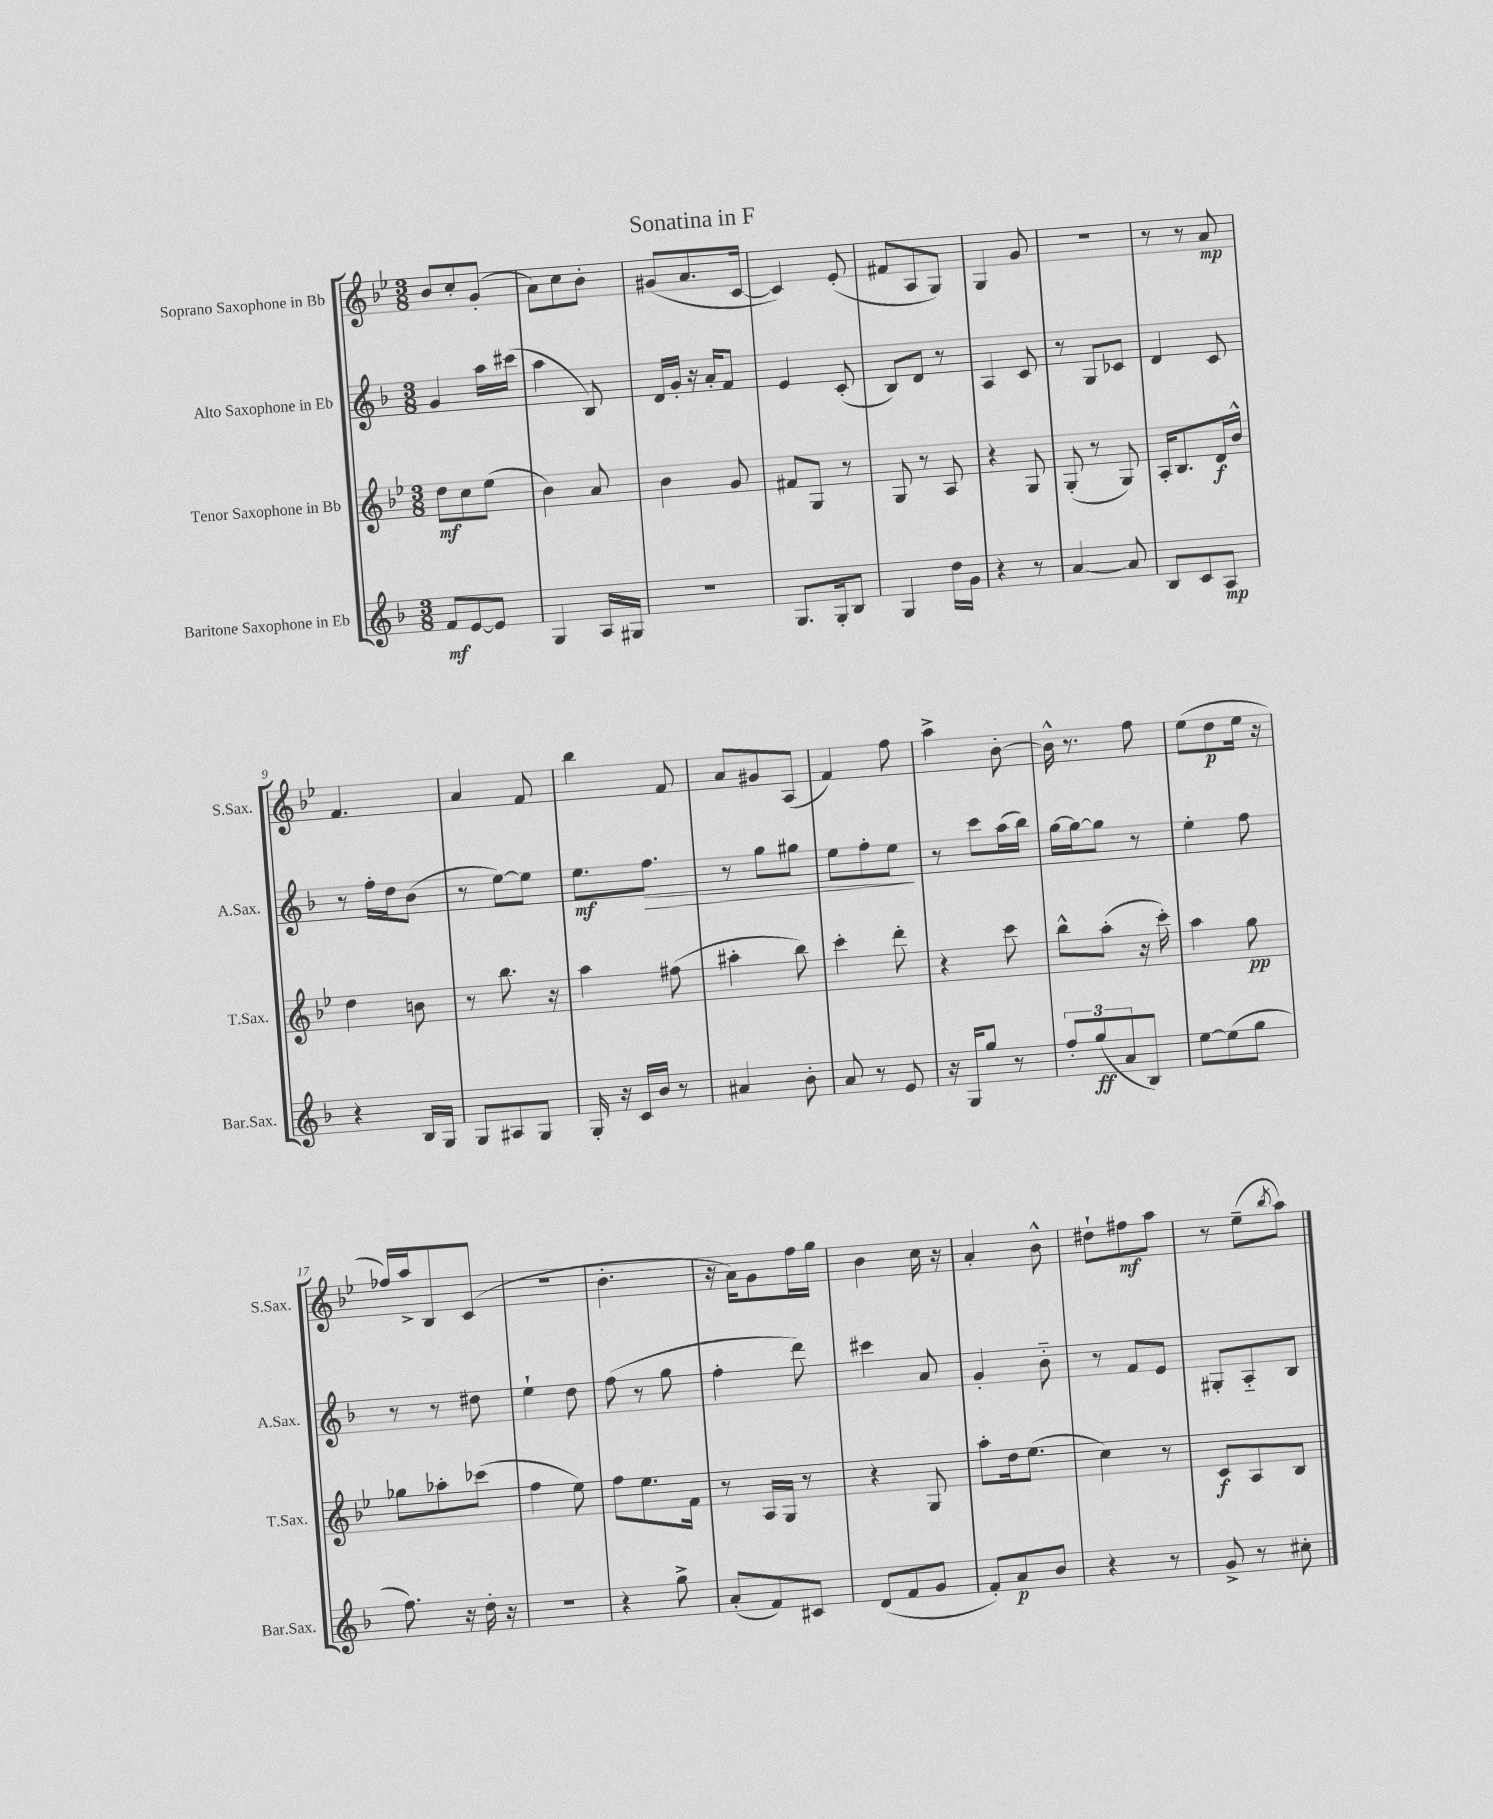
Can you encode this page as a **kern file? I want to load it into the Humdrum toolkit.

**kern	**dynam	**kern	**dynam	**kern	**dynam	**kern	**dynam
*part4	*part4	*part3	*part3	*part2	*part2	*part1	*part1
*staff4	*staff4	*staff3	*staff3	*staff2	*staff2	*staff1	*staff1
*I"Baritone Saxophone in Eb	*	*I"Tenor Saxophone in Bb	*	*I"Alto Saxophone in Eb	*	*I"Soprano Saxophone in Bb	*
*I'Bar.Sax.	*	*I'T.Sax.	*	*I'A.Sax.	*	*I'S.Sax.	*
*clefG2	*	*clefG2	*	*clefG2	*	*clefG2	*
*k[b-]	*	*k[b-e-]	*	*k[b-]	*	*k[b-e-]	*
*M3/8	*	*M3/8	*	*M3/8	*	*M3/8	*
=1	=1	=1	=1	=1	=1	=1	=1
8f/L	mf	8dd\L	mf	4g/	.	8b-/L	.
[8e/	.	8cc\	.	.	.	8cc'/	.
8e/J]	.	(8ee-\J	.	16aa\LL	.	(8g'/J	.
.	.	.	.	(16ccc#X\JJ	.	.	.
=2	=2	=2	=2	=2	=2	=2	=2
4G/	.	4b-\)	.	4aa\	.	8a\L)	.
.	.	.	.	.	.	8cc\	.
16A/LL	.	8a/	.	8B-/)	.	8b-'\J	.
16G#X/JJ	.	.	.	.	.	.	.
=3	=3	=3	=3	=3	=3	=3	=3
4.r	.	4b-\	.	16d/LL	.	(8g#X/L	.
.	.	.	.	16g'/JJ	.	.	.
.	.	.	.	16r	.	8.a/	.
.	.	.	.	16a'/KL	.	.	.
.	.	8g/	.	8f/J	.	.	.
.	.	.	.	.	.	[16c/Jk	.
=4	=4	=4	=4	=4	=4	=4	=4
8.G/L	.	8f#X/L	.	4e/	.	4c/])	.
.	.	8G/J	.	.	.	.	.
16G'/k	.	.	.	.	.	.	.
8B-/J	.	8r	.	(8c'/	.	(8e-'/	.
=5	=5	=5	=5	=5	=5	=5	=5
4G/	.	8G/	.	8B-/L)	.	8f#X/L	.
.	.	8r	.	8d/J	.	8A/	.
16dd\LL	.	8A/	.	8r	.	8G/J)	.
16g\JJ	.	.	.	.	.	.	.
=6	=6	=6	=6	=6	=6	=6	=6
4r	.	4r	.	4A/	.	4G/	.
8r	.	8G/	.	8c/	.	8g/	.
=7	=7	=7	=7	=7	=7	=7	=7
[4a/	.	(8G'/	.	8r	.	4.r	.
.	.	8r	.	8G/L	.	.	.
8a/]	.	8G/)	.	8c-X/J	.	.	.
=8	=8	=8	=8	=8	=8	=8	=8
8B-/L	.	16A'/KL	.	4d/	.	8r	.
.	.	8.B-/	.	.	.	.	.
8c/	.	.	.	.	.	8r	.
8A/J	mp	16d/L	f	8c/	.	8a/	mp
.	.	16b-^^/JJ	.	.	.	.	.
!!LO:LB:g=z
=9	=9	=9	=9	=9	=9	=9	=9
4r	.	4dd\	.	8r	.	4.f/	.
.	.	.	.	16ff'\LL	.	.	.
.	.	.	.	16dd\J	.	.	.
16B-/LL	.	8bn\	.	(8b-\J	.	.	.
16G/JJ	.	.	.	.	.	.	.
=10	=10	=10	=10	=10	=10	=10	=10
8G/L	.	8r	.	8r	.	4a/	.
8A#X/	.	8.bb-\	.	[8ee\L)	.	.	.
8G/J	.	.	.	8ee\J]	.	8f/	.
.	.	16r	.	.	.	.	.
=11	=11	=11	=11	=11	=11	=11	=11
16G'/	.	4aa\	.	8.ee\L	mf	4bb-\	.
16r	.	.	.	.	.	.	.
16c/LL	.	.	.	.	.	.	.
!	!	!	!	!	!LO:HP:b	!	!
16b-/JJ	.	.	.	8.ff\J	>	.	.
8r	.	(8ff#X\	.	.	.	8f/	.
=12	=12	=12	=12	=12	=12	=12	=12
4a#X/	.	4aa#X'\	.	8r	.	8a/L	.
.	.	.	.	8gg\L	.	8g#X/	.
8b-'\	.	8bb-\)	.	8gg#X\J	.	(8A/J	.
=13	=13	=13	=13	=13	=13	=13	=13
8a/	.	4ccc'\	.	8ee\L	.	4f/)	.
8r	.	.	.	8ff'\	.	.	.
8e/	.	8ddd'\	.	8ee\J	.	8ff\	.
.	.	.	.	.	]	.	.
=14	=14	=14	=14	=14	=14	=14	=14
16r	.	4r	.	8r	.	4aa^\	.
16G/KL	.	.	.	.	.	.	.
8gg/J	.	.	.	8ccc\L	.	.	.
8r	.	8ccc\	.	(16aa\L	.	[8b-'\	.
.	.	.	.	16bb-\JJ)	.	.	.
=15	=15	=15	=15	=15	=15	=15	=15
12ff'/L	.	8bb-^^\L	.	[16gg\LL	.	16b-^^\]	.
.	.	.	.	16gg\J_	.	8.r	.
(12gg/	ff	.	.	.	.	.	.
.	.	(8aa'\J	.	8gg\J]	.	.	.
12a/	.	.	.	.	.	.	.
8B-/J)	.	16r	.	8r	.	8ff\	.
.	.	16ccc'\)	.	.	.	.	.
=16	=16	=16	=16	=16	=16	=16	=16
[8ee\L	.	4aa\	.	4ee'\	.	(8ee-\L	.
(8ee\]	.	.	.	.	.	8dd\	p
8gg\J	.	8gg\	pp	8ff\	.	16ee-\Jk	.
.	.	.	.	.	.	16r	.
!!LO:LB:g=z
=17	=17	=17	=17	=17	=17	=17	=17
8.ff\)	.	8gg-X\L	.	8r	.	16ff-X/LL)	.
.	.	.	.	.	.	16aa^/J	.
.	.	8aa-X'\	.	8r	.	8B-/	.
16r	.	.	.	.	.	.	.
16dd'\	.	(8ccc-X\J	.	8dd#X\	.	(8c/J	.
16r	.	.	.	.	.	.	.
=18	=18	=18	=18	=18	=18	=18	=18
4.r	.	4ff\	.	4ee`\	.	4.r	.
.	.	8ee-\)	.	8dd\	.	.	.
=19	=19	=19	=19	=19	=19	=19	=19
4r	.	8ff\L	.	(8ff\	.	4.b-'\	.
.	.	8.ee-\	.	8r	.	.	.
8gg^\	.	.	.	8gg\	.	.	.
.	.	16f\Jk	.	.	.	.	.
=20	=20	=20	=20	=20	=20	=20	=20
(8a'/L	.	8r	.	4ff'\	.	16r	.
.	.	.	.	.	.	16a\KL)	.
8f/)	.	16A/LL	.	.	.	8g\	.
.	.	16G/JJ	.	.	.	.	.
8c#X/J	.	8r	.	8ddd\)	.	16ff\L	.
.	.	.	.	.	.	16gg\JJ	.
=21	=21	=21	=21	=21	=21	=21	=21
(8d/L	.	4r	.	4ccc#X\	.	4b-\	.
8f/	.	.	.	.	.	.	.
8g/J	.	8G/	.	8a/	.	16cc\	.
.	.	.	.	.	.	16r	.
=22	=22	=22	=22	=22	=22	=22	=22
8f'/L)	.	8aa'\L	.	4g'/	.	4a'/	.
8a/	p	16dd\k	.	.	.	.	.
.	.	(8.ee-\J	.	.	.	.	.
8b-/J	.	.	.	8b-\	.	8b-^^\	.
=23	=23	=23	=23	=23	=23	=23	=23
4r	.	4cc\)	.	8r	.	8dd#X`\L	.
.	.	.	.	8f/L	.	8ff#X\	mf
8r	.	8r	.	8e/J	.	8aa\J	.
=24	=24	=24	=24	=24	=24	=24	=24
8g^/	.	8c/L	f	8G#X'/L	.	8r	.
8r	.	8A/	.	8A/	.	(8ee-~\L	.
.	.	.	.	.	.	8qbb-/	.
8cc#X'\	.	8B-/J	.	8B-/J	.	8aa\J)	.
==	==	==	==	==	==	==	==
*-	*-	*-	*-	*-	*-	*-	*-
